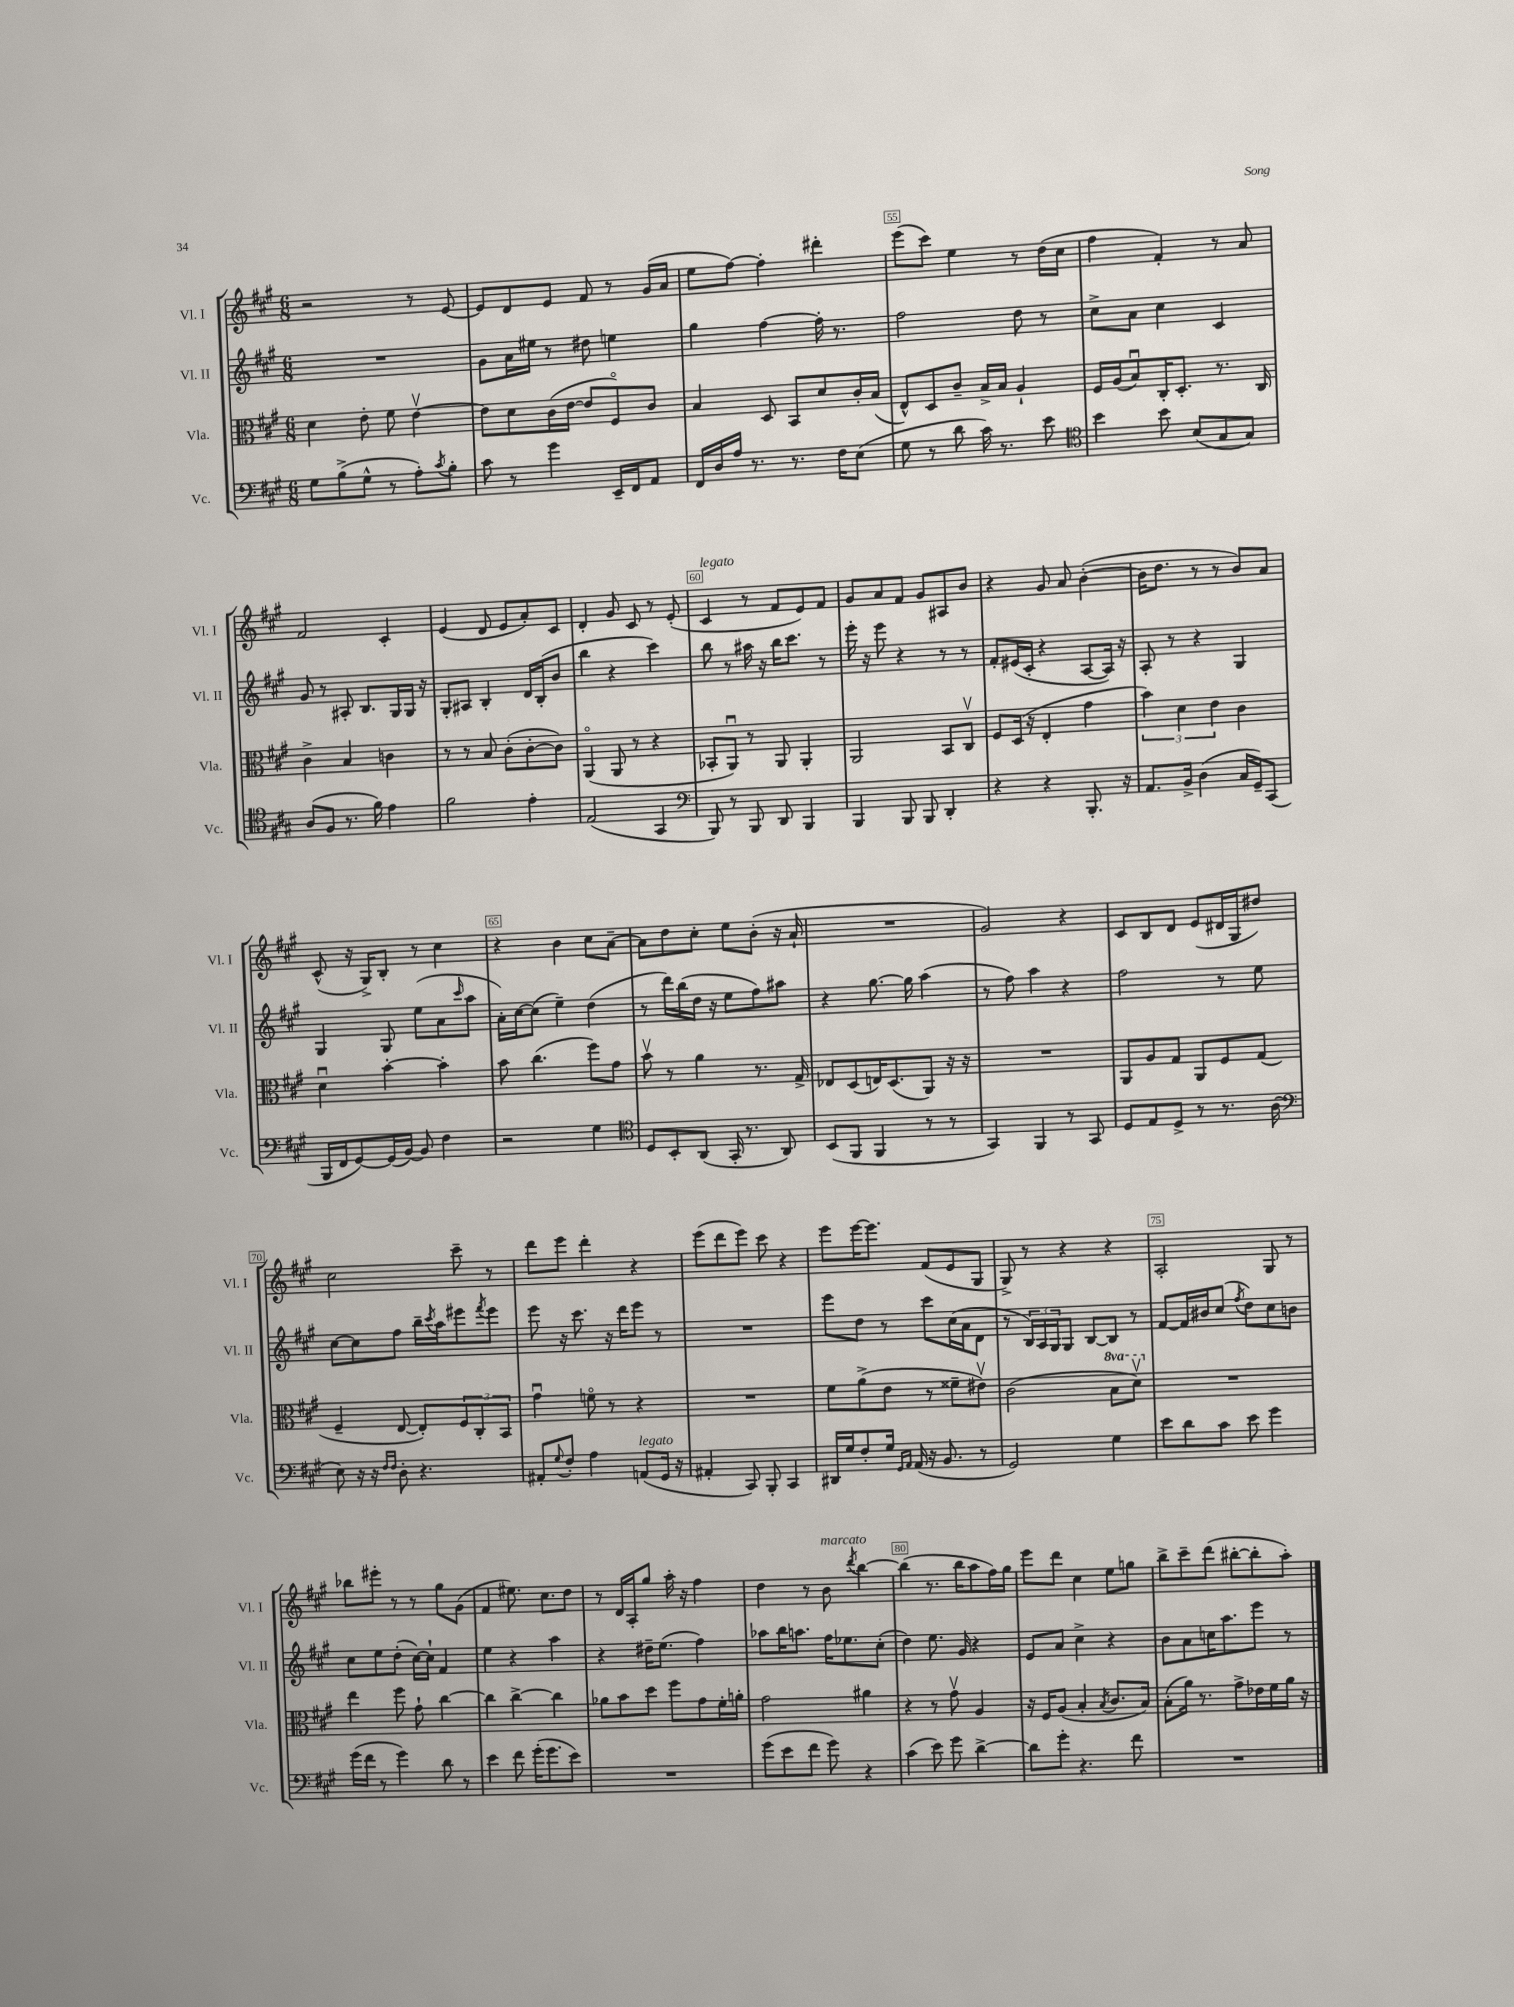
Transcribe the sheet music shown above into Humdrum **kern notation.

**kern	**kern	**kern	**kern
*staff4	*staff3	*staff2	*staff1
*clefF4	*clefC3	*clefG2	*clefG2
*k[f#c#g#]	*k[f#c#g#]	*k[f#c#g#]	*k[f#c#g#]
*M6/8	*M6/8	*M6/8	*M6/8
8G#	4d	2.r	2r
(8B^	.	.	.
8G#^^	8e'	.	.
8r	8f#	.	.
8A')	[4ev	.	8r
8qc#	.	.	.
8B'	.	.	[8e
=	=	=	=
8c#	8e]	8g#	8e]
8r	8d	16a	8d
.	.	16ee#	.
4g#	(16c#	8r	8e
.	[16e	.	.
.	8e]	8dd#	8f#
16EE~	8F#o)	4ee	8r
16FF#	.	.	.
8AA	8c#	.	(16g#
.	.	.	16a
=	=	=	=
16FF#	4B	4gg#	8ee
16D	.	.	.
16A	.	.	[8ff#)
8.r	.	.	.
.	8D	[4ff#	4ff#']
8.r	8BB	.	.
.	8d	16ff#']	4ddd#'
16F#	.	8.r	.
(8E	16c#'	.	.
.	(16B	.	.
=	=	=	=
8G#	8E^^)	2ff#	(8eee
8r	8D	.	8ccc#)
8d	8c#~	.	4ee
16c#)	16B^	.	.
8.r	16B	.	.
.	4A`	8dd	8r
8e	.	8r	(16dd
.	.	.	16cc#
=	=	=	=
*clefC4	*	*	*
4b	16F#	8cc#^	4ff#
.	(16A	.	.
.	8Bu)	8a	.
8b	16C#'	4cc#	4f#')
.	8.D'	.	.
(8B	.	.	.
8G#	8.r	4c#	8r
8G#)	.	.	8a
.	16C#	.	.
=	=	=	=
(8A	4c#^	8g#	2f#
8F#	.	8r	.
8.r	4B	8A#'	.
.	.	8.B	.
16f#)	.	.	.
4e	4c	.	4c#'
.	.	16G#	.
.	.	16G#	.
.	.	16r	.
=	=	=	=
2f#	8r	8G#'	(4e
.	8r	8A#	.
.	8B	4B'	8d
.	(8c#'	.	8e
4e'	[8c#'	16d	8a')
.	.	(16B'	.
.	8c#])	8b	8c#
=	=	=	=
(2E	(4AAo	4bb	4d'
.	8AA	4r	8g#
.	8r	.	8c#
4GG#	4r	4ccc#)	8r
.	.	.	(8e'
=	=	=	=
*clefF4	*	*	*
8BBB)	8BB-'	8bb	4c#
8r	8AAu)	8r	.
8BBB	8r	16aa#	8r
.	.	16r	.
8DD	8AA	16bb	8f#
.	.	8.ccc#	.
4BBB	4AA'	.	8e)
.	.	8r	8f#
=	=	=	=
4BBB	2AA	16eee'	8g#
.	.	16r	.
.	.	8eee	8a
8BBB	.	4r	8f#
8BBB	.	.	8g#
4DD'	8BB	8r	8A#
.	8C#v	8r	8b
=	=	=	=
4r	8F#	8f#'	4r
.	(16D	(16e#	.
.	16r	16c#'	.
4r	4E'	4r	8g#
.	.	.	8a
8.BBB'	4g#	[8A	([4b'
.	.	16A])	.
16r	.	16r	.
=	=	=	=
8.AA	6b)	8A'	16b]
.	.	.	8.dd
.	.	8r	.
.	6d	.	.
16BB^	.	.	.
(4D	.	4r	8r
.	6e	.	.
.	.	.	8r
16C#	4c#	4G#	8b)
16GG#~)	.	.	.
(8CC#	.	.	8a
=	=	=	=
16BBB	4du	4G#	(8c#^^
16FF#	.	.	.
[8GG#)	.	.	16r
.	.	.	16G#^)
(16GG#]	[4b'	8G#	8B'
[16BB)	.	.	.
8BB]	.	(8ee	8r
4F#	4b']	8a	4cc#
.	.	16qqccc#	.
.	.	8aa	.
=	=	=	=
2r	8b	16a')	4r
.	.	[16cc#	.
.	(4.cc#	(8cc#]	.
.	.	4ee~)	4b
4G#	8ff#)	(4dd	8cc#
.	8g#	.	[8a~
=	=	=	=
*clefC4	*	*	*
8D	8bv	8r	8a]
8BB'	8r	16ddd)	8dd
.	.	(16bb	.
(8AA	4a	16dd	8cc#'
.	.	16r	.
16GG#'	.	8ee	8ee
8.r	.	.	.
.	8.r	8ff#)	(8b'
8AA)	.	8aa#	16r
.	16G#^	.	16a`
=	=	=	=
(8BB	8E-	4r	2.r
8FF#	(8D	.	.
4FF#	16E)	[8.gg#	.
.	(8.D	.	.
.	.	16gg#]	.
8r	8AA)	(4aa	.
8r	16r	.	.
.	16r	.	.
=	=	=	=
4GG#)	2.r	8r	2g#)
.	.	8ff#)	.
4FF#	.	4aa	.
8r	.	4r	4r
8GG#	.	.	.
=	=	=	=
8D	8AA	2ff#	8c#
8E	8A	.	8B
8D^	8G#	.	8d
8r	8AA	.	(8e
8.r	8F#	8r	16d#
.	.	.	16G#
.	(8G#	8ee	8dd#)
(16A	.	.	.
=	=	=	=
*clefF4	*	*	*
8E)	4F#~	[8cc#	2cc#
16r	.	8cc#]	.
16r	.	.	.
16qqF#	.	.	.
16qqF#	.	.	.
8D'	[8E	8ff#	.
4.r	8E'])	16bb~	.
.	.	8qccc#	.
.	.	16aa	.
.	12F#	8eee#	8ccc#~
.	12C#'	.	.
.	.	8qfff#	.
.	.	8eee#	8r
.	12BB	.	.
=	=	=	=
8AA#'	4g#u	8eee	8ddd
8qqG#	.	.	.
8F#'	.	16r	8eee
.	.	8.ccc#	.
4A	8fo	.	4ddd'
.	8r	16r	.
.	.	16ddd	.
(8AA	4r	8eee	4r
16GG#	.	8r	.
16r	.	.	.
=	=	=	=
4AA#'	2.r	2.r	(8eee
.	.	.	8ddd
8CC#)	.	.	8eee)
8BBB'	.	.	8ccc#
4CC#	.	.	4r
=	=	=	=
16DD#	8f#	8eee	8eee
16G#	.	.	.
8F#'	(8a^	8dd	[16eee
.	.	.	8.eee]
16G#	8e	8r	.
16qqGG#	.	.	.
16qqAA	.	.	.
(16AA	.	.	.
16r	8r	8ccc#	(8f#
8.BB	.	.	.
.	8f##~	(16cc#	8e
.	.	16a	.
8r	8e#v)	8d	8G#
=	=	=	=
2GG#)	(2c#	8r	8G#^)
.	.	24B)	8r
.	.	24A	.
.	.	24G#	.
.	.	8G#	4r
.	.	[8B	.
4G#	8b	8B]	4r
.	8ddv)	8r	.
=	=	=	=
8e	2.r	[8f#	2A'
8d	.	16f#]	.
.	.	16b#	.
8c#	.	(8cc#	.
.	.	8qff#	.
8e	.	8dd)	.
4g#	.	8cc#	8G#
.	.	8b	8r
=	=	=	=
(16g#	4ee	8cc#	8bb-
16f#	.	.	.
8r	.	8ee	8eee#'
4g#)	8ff#	(8dd'	8r
.	8g#`	[16cc#)	8r
.	.	16cc#`]	.
8d	[4cc#	4f#	8gg#
8r	.	.	(8g#
=	=	=	=
4e	4cc#]	4ee	4f#
8f#	[4cc#^	4r	8.ee#)
(16g#'	.	.	.
8.g#	.	.	8.cc#
.	4cc#]	4aa	.
8e)	.	.	8dd
=	=	=	=
2.r	8a-	4r	8r
.	8b	.	16d
.	.	.	16A'
.	8dd	16dd#~	8gg#
.	.	(8.ee	.
.	8ff#	.	16aa'
.	.	.	16r
.	8g#	4ff#)	4ff#
.	16f#'	.	.
.	16a'	.	.
=	=	=	=
(8g#	2g#	8aa-	4dd
8e	.	16bb	.
.	.	8.aa	.
8f#	.	.	8r
8g#)	.	16ff#	8b
.	.	8.ee-	.
.	.	.	8qddd
4r	4a#	.	[4bb
.	.	(8cc#'	.
=	=	=	=
(4c#	4r	4dd)	(4bb]
8e)	8r	8.ee	8.r
8g#	8g#v	.	.
.	.	16g#	16bb
[4d^	4A	4r	8aa
.	.	.	16ff#)
.	.	.	16gg#
=	=	=	=
8d]	16r	8e	8eee
.	16F#	.	.
8g#'	(8A	8a	8ddd
4.r	4B'	4cc#^	4cc#
.	8qB	.	.
.	8.c#	4r	8ee
8f#	.	.	8gg
.	16B)	.	.
=	=	=	=
2.r	(8B'	8b	8bb^
.	16a)	8a	8ccc#~
.	8.r	.	.
.	.	16cc	(8ddd
.	.	8.aa	.
.	8g#^	.	[8bb#'
.	16e-	8eee	8bb#']
.	16f#	.	.
.	16a	8r	8aa')
.	16r	.	.
==	==	==	==
*-	*-	*-	*-
